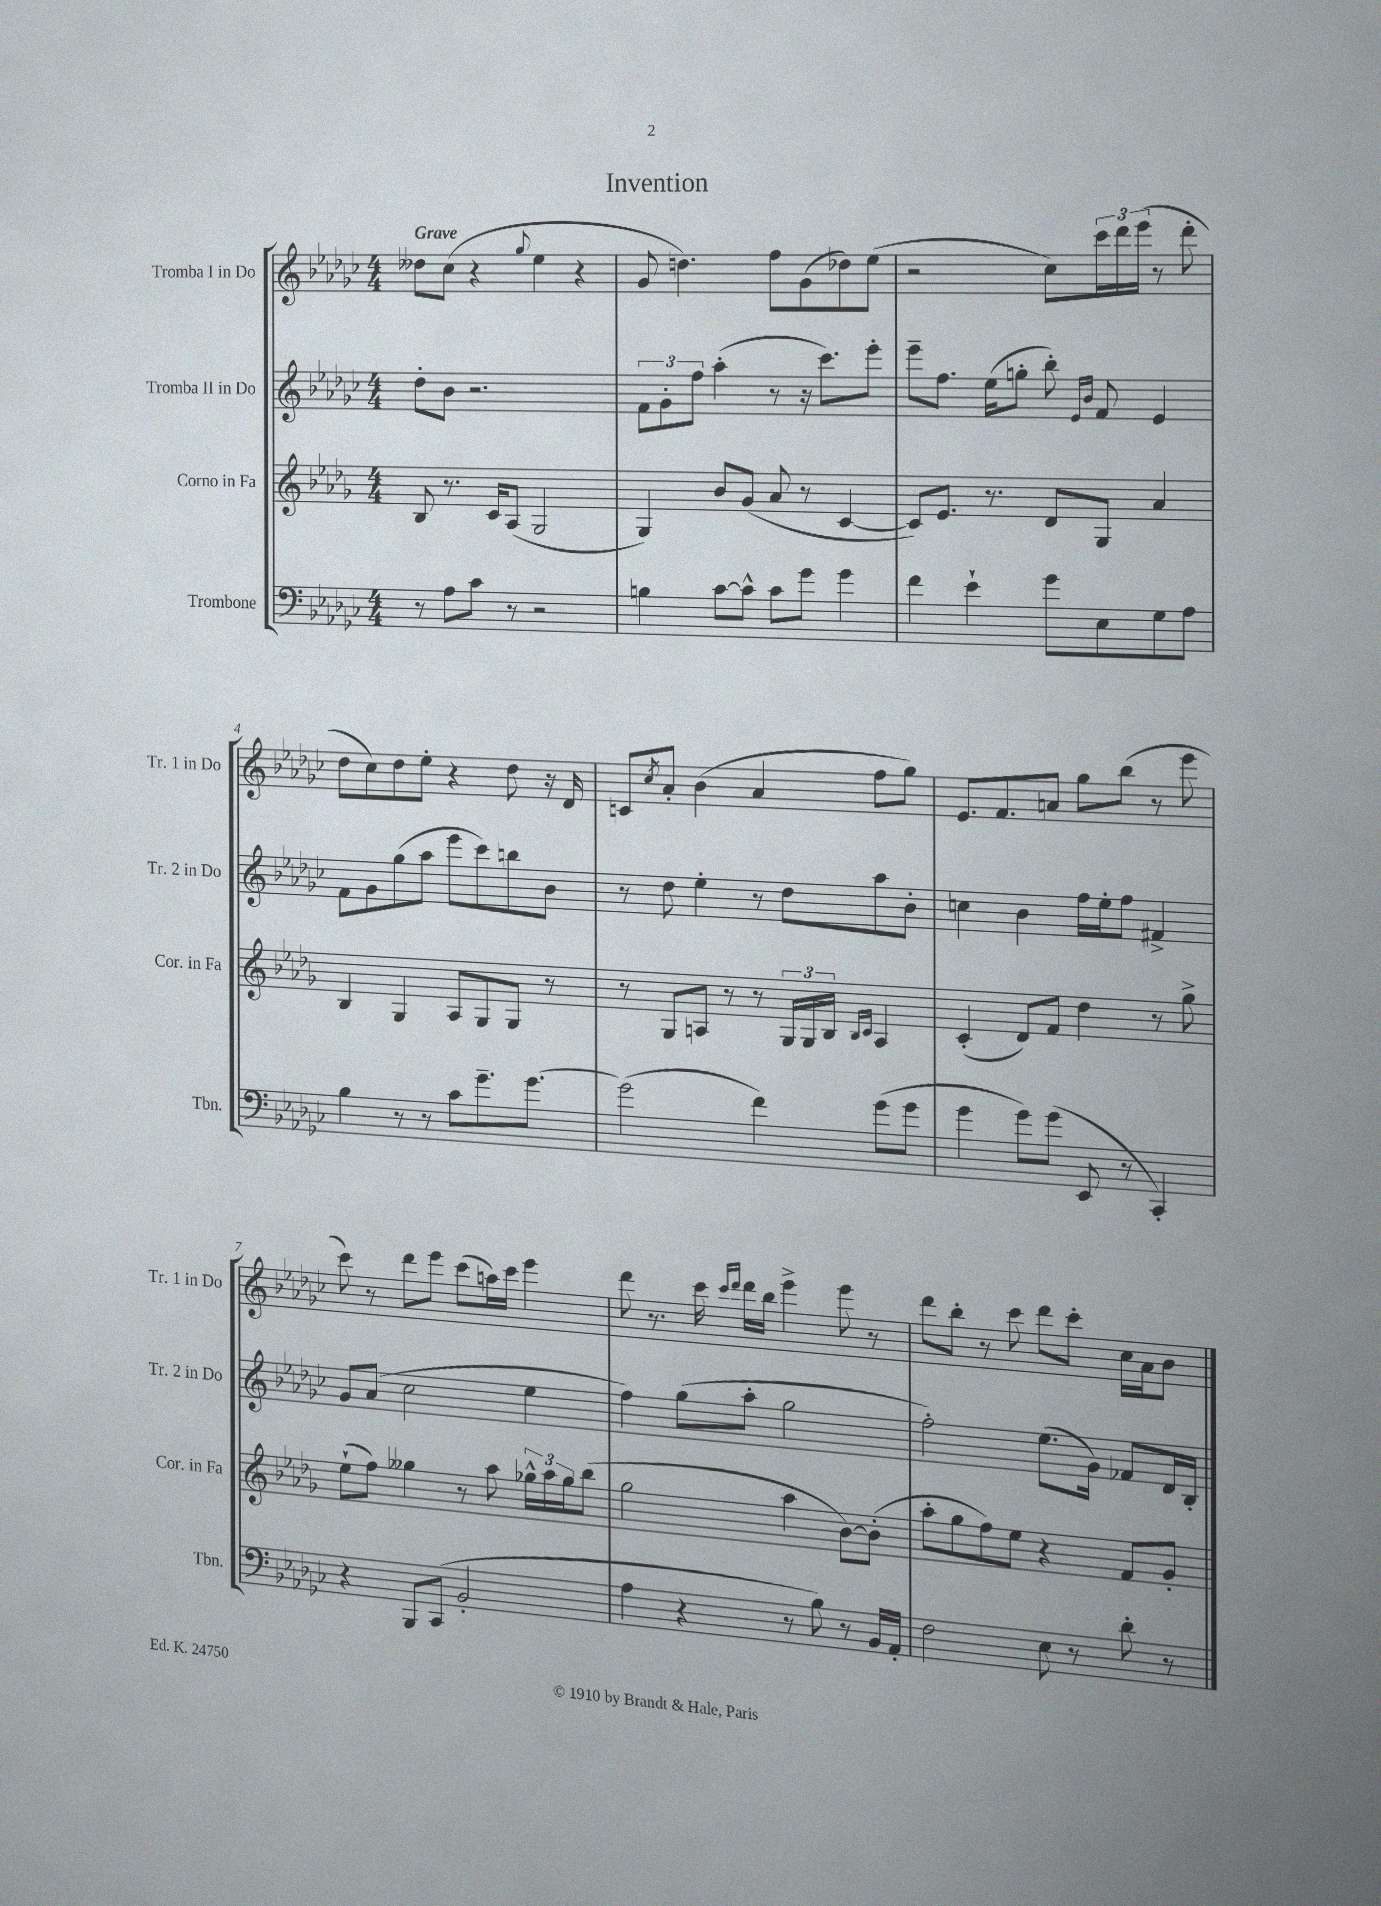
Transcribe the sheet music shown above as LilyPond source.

\header { title = "Invention" }
<<
\new StaffGroup <<
\new Staff = "s0" \with { instrumentName = "Tromba I in Do" shortInstrumentName = "Tr. 1 in Do" } {
    \clef treble \key ges \major \numericTimeSignature \time 4/4 \tempo "Grave"
    deses''8 ces''8( r4 \appoggiatura { ges''8 } ees''4 r4 |
    ges'8 d''4.) f''8 ges'8( des''8) ees''8( |
    r2 ces''8) \tuplet 3/2 { ces'''16 des'''16 ees'''16( } r8 des'''8-. |
    des''8 ces''8) des''8 ees''8-. r4 des''8 r16 des'16 |
    c'8 \acciaccatura { ces''8 } aes'8-. bes'4( aes'4 f''8 ges''8) |
    ees'8. f'8. a'8 ges''8 bes''8( r8 ees'''8 |
    ces'''8) r8 des'''8 ees'''8 ces'''8( a''16) ces'''16 ees'''4 |
    des'''8 r8. ces'''16 \grace { ces'''16 des'''16 } des'''16 bes''16 ees'''4-> ees'''8 r8 |
    des'''8 bes''8-. r8 ces'''8 des'''8 ces'''8-. ces''16 aes'16 bes'8 \bar "|." |
}
\new Staff = "s1" \with { instrumentName = "Tromba II in Do" shortInstrumentName = "Tr. 2 in Do" } {
    \clef treble \key ges \major \numericTimeSignature \time 4/4
    des''8-. bes'8 r2. |
    \tuplet 3/2 { f'8 ges'8-. f''8 } aes''4-.( r8 r16 ces'''8.) ees'''8-. |
    ees'''8-- f''8. ees''16( g''8-. bes''8-.) \grace { ees'16 bes'16 } f'8 ees'4 |
    f'8 ges'8 ges''8( aes''8 ees'''8 ces'''8) b''8 bes'8 |
    r8 des''8 ees''4-. r8 des''8 aes''8 bes'8-. |
    c''4 bes'4 f''16 ees''16-. f''8 fis'4-> |
    ges'8 aes'8( ces''2 ees''4 |
    f''4) ges''8( aes''8-. ges''2 |
    f''2-.) ees''8.( ges'16) fes'8 des'16 bes16-. \bar "|." |
}
\new Staff = "s2" \with { instrumentName = "Corno in Fa" shortInstrumentName = "Cor. in Fa" } {
    \clef treble \key des \major \numericTimeSignature \time 4/4
    bes8 r8. c'16 aes8( ges2 |
    ges4) bes'8 ges'8( aes'8 r8 c'4~ |
    c'8) ees'8. r8. des'8 ges8 aes'4 |
    bes4 ges4 aes8 ges8 ges8 r8 |
    r8 ges8 a8 r8 r8 \tuplet 3/2 { ges16 ges16 bes16 } \grace { bes16 c'16 } a4 |
    c'4-.( des'8) f'8 des''4 r8 ges''8-> |
    ees''8-!( f''8) geses''4 r8 aes''8 \tuplet 3/2 { ges''16-^ aes''16 ges''16 } bes''8( |
    ges''2 aes''4 bes'8~) bes'8-.( |
    aes''8-. ges''8 f''8) ees''8 r4 f'8 ges'8-. \bar "|." |
}
\new Staff = "s3" \with { instrumentName = "Trombone" shortInstrumentName = "Tbn." } {
    \clef bass \key ges \major \numericTimeSignature \time 4/4
    r8 aes8 ces'8 r8 r2 |
    b4 ces'8~ ces'8-^ ces'8 ges'8 ges'4 |
    f'4 ees'4-! ges'8 ees8 ges8 aes8 |
    bes4 r8 r8 ces'8 ges'8.-- ges'8.~ |
    ges'2( f'4) ges'8( ges'8 |
    ges'4 ges'8) ges'8( ees,8 r8 ces,4-.) |
    r4 bes,,8 ces,8( bes,2-. |
    aes4 r4 r8 bes8) r8 bes,16 aes,16-. |
    f2 ees8 r8 des'8-. r8 \bar "|." |
}
>>
>>
